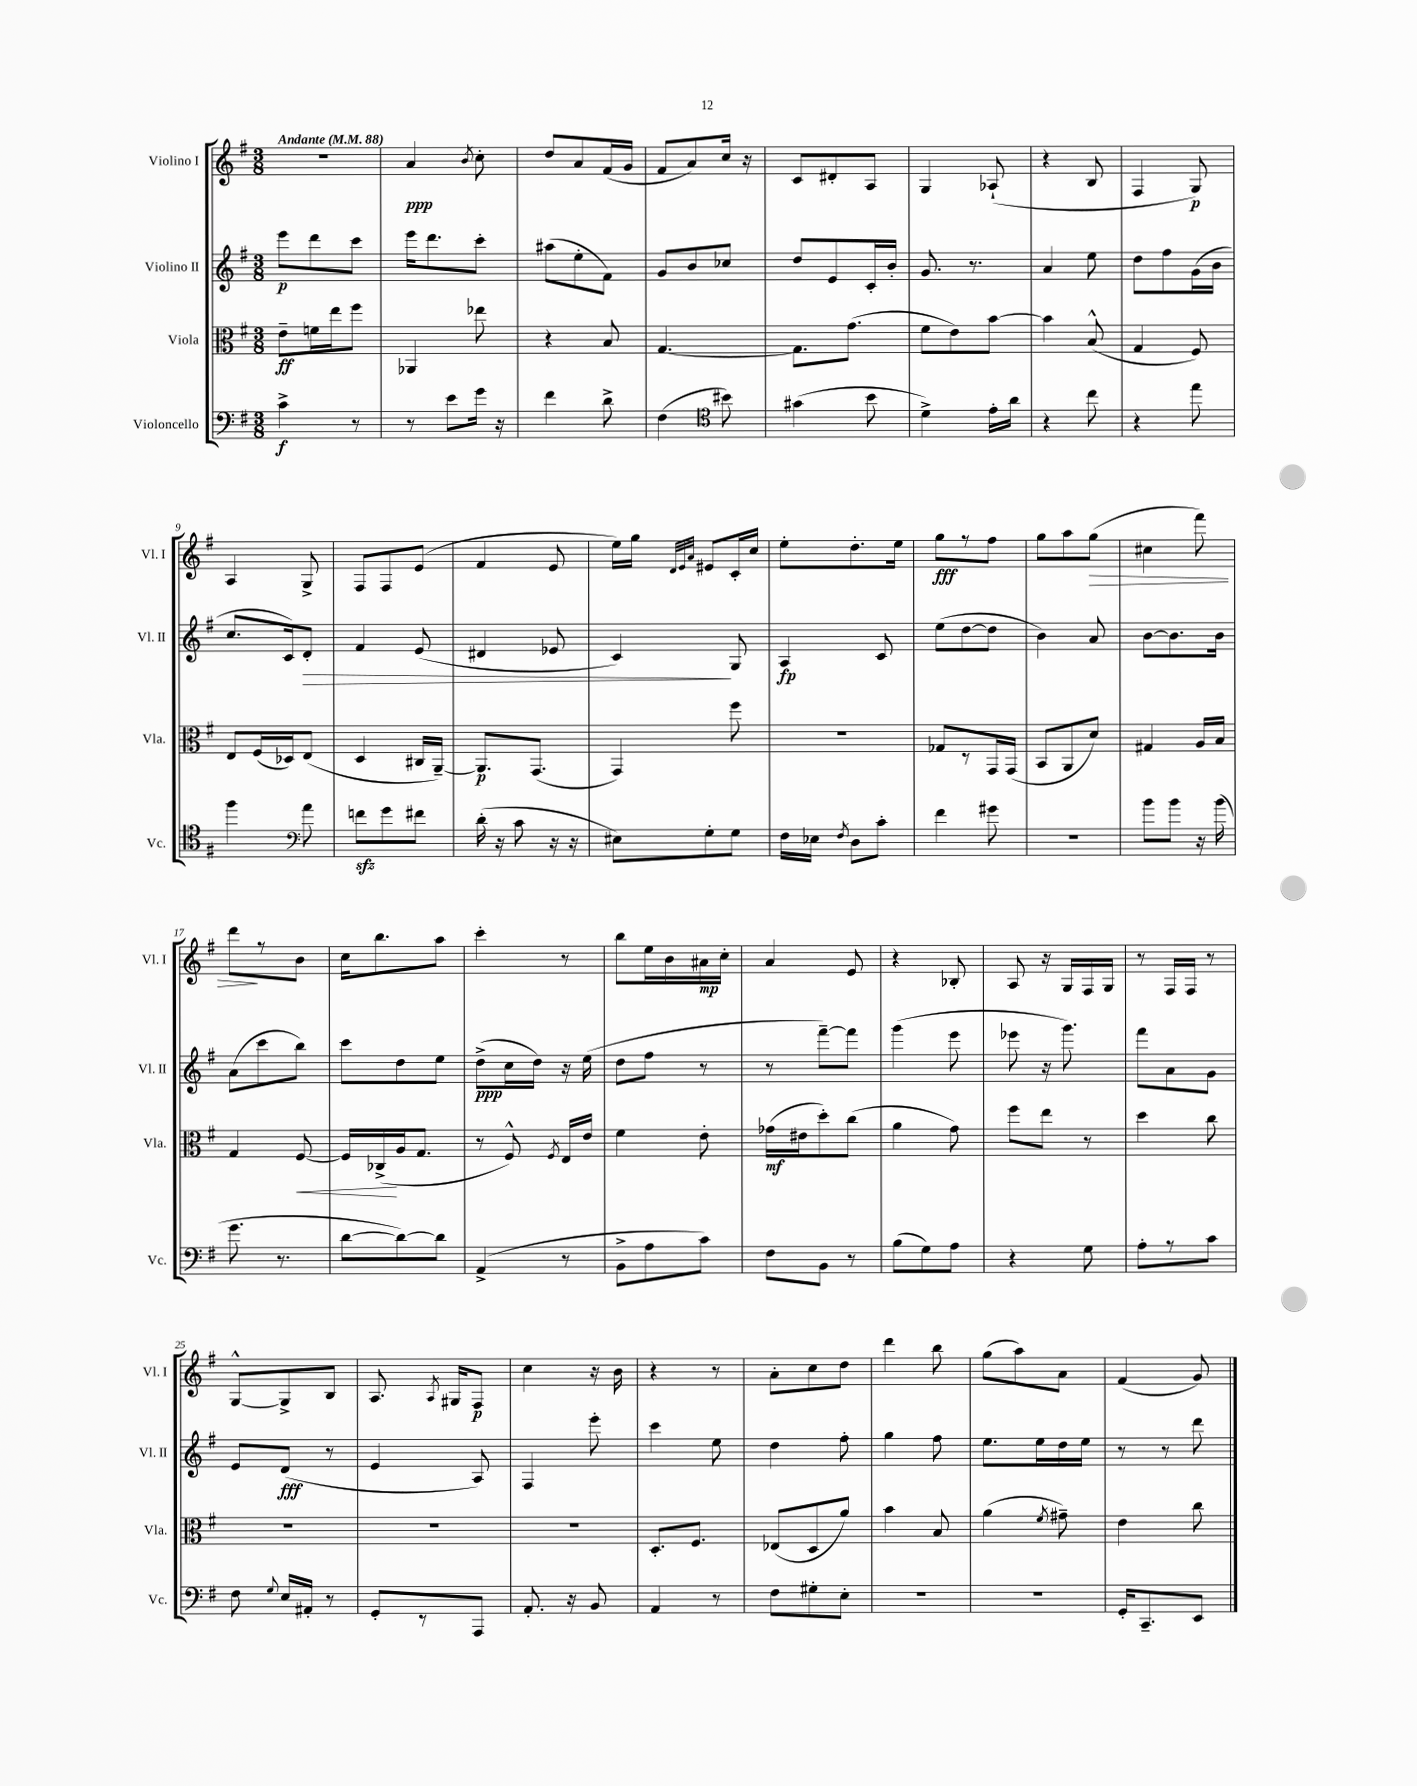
<<
\new StaffGroup <<
\new Staff = "s0" \with { instrumentName = "Violino I" shortInstrumentName = "Vl. I" } {
    \clef treble \key g \major \numericTimeSignature \time 3/8 \tempo "Andante" 4 = 88
    \autoBeamOff R4. |
    a'4\ppp \acciaccatura { b'8 } c''8-. |
    d''8[ a'8 fis'16( g'16] |
    fis'8[ a'8) c''16] r16 |
    c'8[ dis'8-. a8] |
    g4 aes8-!( |
    r4 b8 |
    fis4 g8\p) |
    a4 g8-> |
    fis8[ fis8 e'8]( |
    fis'4 e'8 |
    e''16[) g''16] \grace { d'32[ e'32 a'32] } eis'8[ c'16-. c''16] |
    e''8[-. d''8.-. e''16] |
    g''8[\fff r8 fis''8] |
    g''8[ a''8 g''8]\>( |
    cis''4 fis'''8) |
    d'''8[\! r8 b'8] |
    c''16[ b''8. a''8] |
    c'''4-. r8 |
    b''8[ e''16 b'16 ais'16\mp c''16]-. |
    a'4 e'8 |
    r4 bes8-. |
    a8 r16 g16[ fis16 g16] |
    r8 fis16[ fis16] r8 |
    g8[~-^ g8-> b8] |
    a8. \acciaccatura { a8 } gis16[ fis8]\p |
    c''4 r16 b'16 |
    r4 r8 |
    a'8[-. c''8 d''8] |
    d'''4 b''8 |
    g''8[( a''8) a'8] |
    fis'4( g'8) \bar "|." |
}
\new Staff = "s1" \with { instrumentName = "Violino II" shortInstrumentName = "Vl. II" } {
    \clef treble \key g \major \numericTimeSignature \time 3/8
    \autoBeamOff e'''8[\p d'''8 c'''8] |
    e'''16[ d'''8. c'''8]-. |
    ais''8[( e''8-. fis'8]) |
    g'8[ b'8 ces''8] |
    d''8[ e'8 c'16-. b'16]-. |
    g'8. r8. |
    a'4 e''8 |
    d''8[ fis''8 g'16( b'16] |
    c''8.[ c'16) d'8]-.\> |
    fis'4 e'8( |
    dis'4 ees'8 |
    c'4\!) g8 |
    a4\fp c'8 |
    e''8[( d''8~ d''8] |
    b'4) a'8 |
    b'8[~ b'8. b'16] |
    a'8[( c'''8 b''8]) |
    c'''8[ d''8 e''8] |
    d''8[->\ppp( c''16 d''16]) r16 e''16( |
    d''8[ fis''8] r8 |
    r8 fis'''8[~--) fis'''8] |
    g'''4( e'''8 |
    ees'''8 r16 g'''8.) |
    fis'''8[ a'8 g'8] |
    e'8[ d'8]\fff( r8 |
    e'4 a8) |
    fis4 e'''8-. |
    c'''4 e''8 |
    d''4 fis''8-. |
    g''4 fis''8 |
    e''8.[ e''16 d''16 e''16] |
    r8 r8 d'''8 \bar "|." |
}
\new Staff = "s2" \with { instrumentName = "Viola" shortInstrumentName = "Vla." } {
    \clef alto \key g \major \numericTimeSignature \time 3/8
    \autoBeamOff e'8[--\ff f'16 e''16 fis''8] |
    aes,4 ees''8 |
    r4 b8 |
    g4.~ |
    g8.[ g'8.]( |
    fis'8[ e'8) b'8]~ |
    b'4 b8-^( |
    g4 fis8) |
    e8[ fis16( des16) e8]( |
    d4 cis16[ a,16]~--) |
    a,8.[\p g,8.]( |
    g,4) fis''8 |
    R4. |
    ges8[ r8 g,16 g,16]( |
    b,8[ a,8 d'8]) |
    gis4 a16[ b16] |
    g4 fis8~\< |
    fis16[ ces16->\!( a16 g8.] |
    r8 fis8-^) \acciaccatura { fis8 } e16[ e'16] |
    fis'4 e'8-. |
    ges'16[\mf( eis'16 d''8-.) c''8]( |
    a'4 g'8) |
    fis''8[ e''8] r8 |
    d''4 c''8 |
    R4. |
    R4. |
    R4. |
    d8.[-. fis8.] |
    ees8[( d8 a'8]) |
    b'4 b8 |
    a'4( \acciaccatura { fis'8 } gis'8--) |
    e'4 c''8 \bar "|." |
}
\new Staff = "s3" \with { instrumentName = "Violoncello" shortInstrumentName = "Vc." } {
    \clef bass \key g \major \numericTimeSignature \time 3/8
    \autoBeamOff c'4->\f r8 |
    r8 e'8[ g'16] r16 |
    fis'4 d'8-> |
    fis4( \clef tenor bis'8) |
    gis'4( b'8 |
    d'4->) e'16[-. a'16] |
    r4 c''8 |
    r4 e''8 |
    fis''4 \clef bass a'8 |
    f'8[\sfz g'8 fis'8] |
    d'16-.( r16 c'8 r16 r16 |
    eis8[) g8-. g8] |
    fis16[ ees16] \acciaccatura { fis8 } d8[ c'8]-. |
    fis'4 gis'8 |
    R4. |
    b'8[ b'8] r16 b'16( |
    g'8. r8. |
    d'8[~ d'8~) d'8] |
    a,4->( r8 |
    b,8[-> a8 c'8]) |
    fis8[ b,8] r8 |
    b8[( g8) a8] |
    r4 g8 |
    a8[-. r8 c'8] |
    fis8 \appoggiatura { g8 } e16[ ais,16]-. r8 |
    g,8[-. r8 a,,8] |
    a,8.-. r16 b,8 |
    a,4 r8 |
    fis8[ gis8-. e8]-. |
    R4. |
    R4. |
    g,16[-. c,8.-- e,8] \bar "|." |
}
>>
>>
